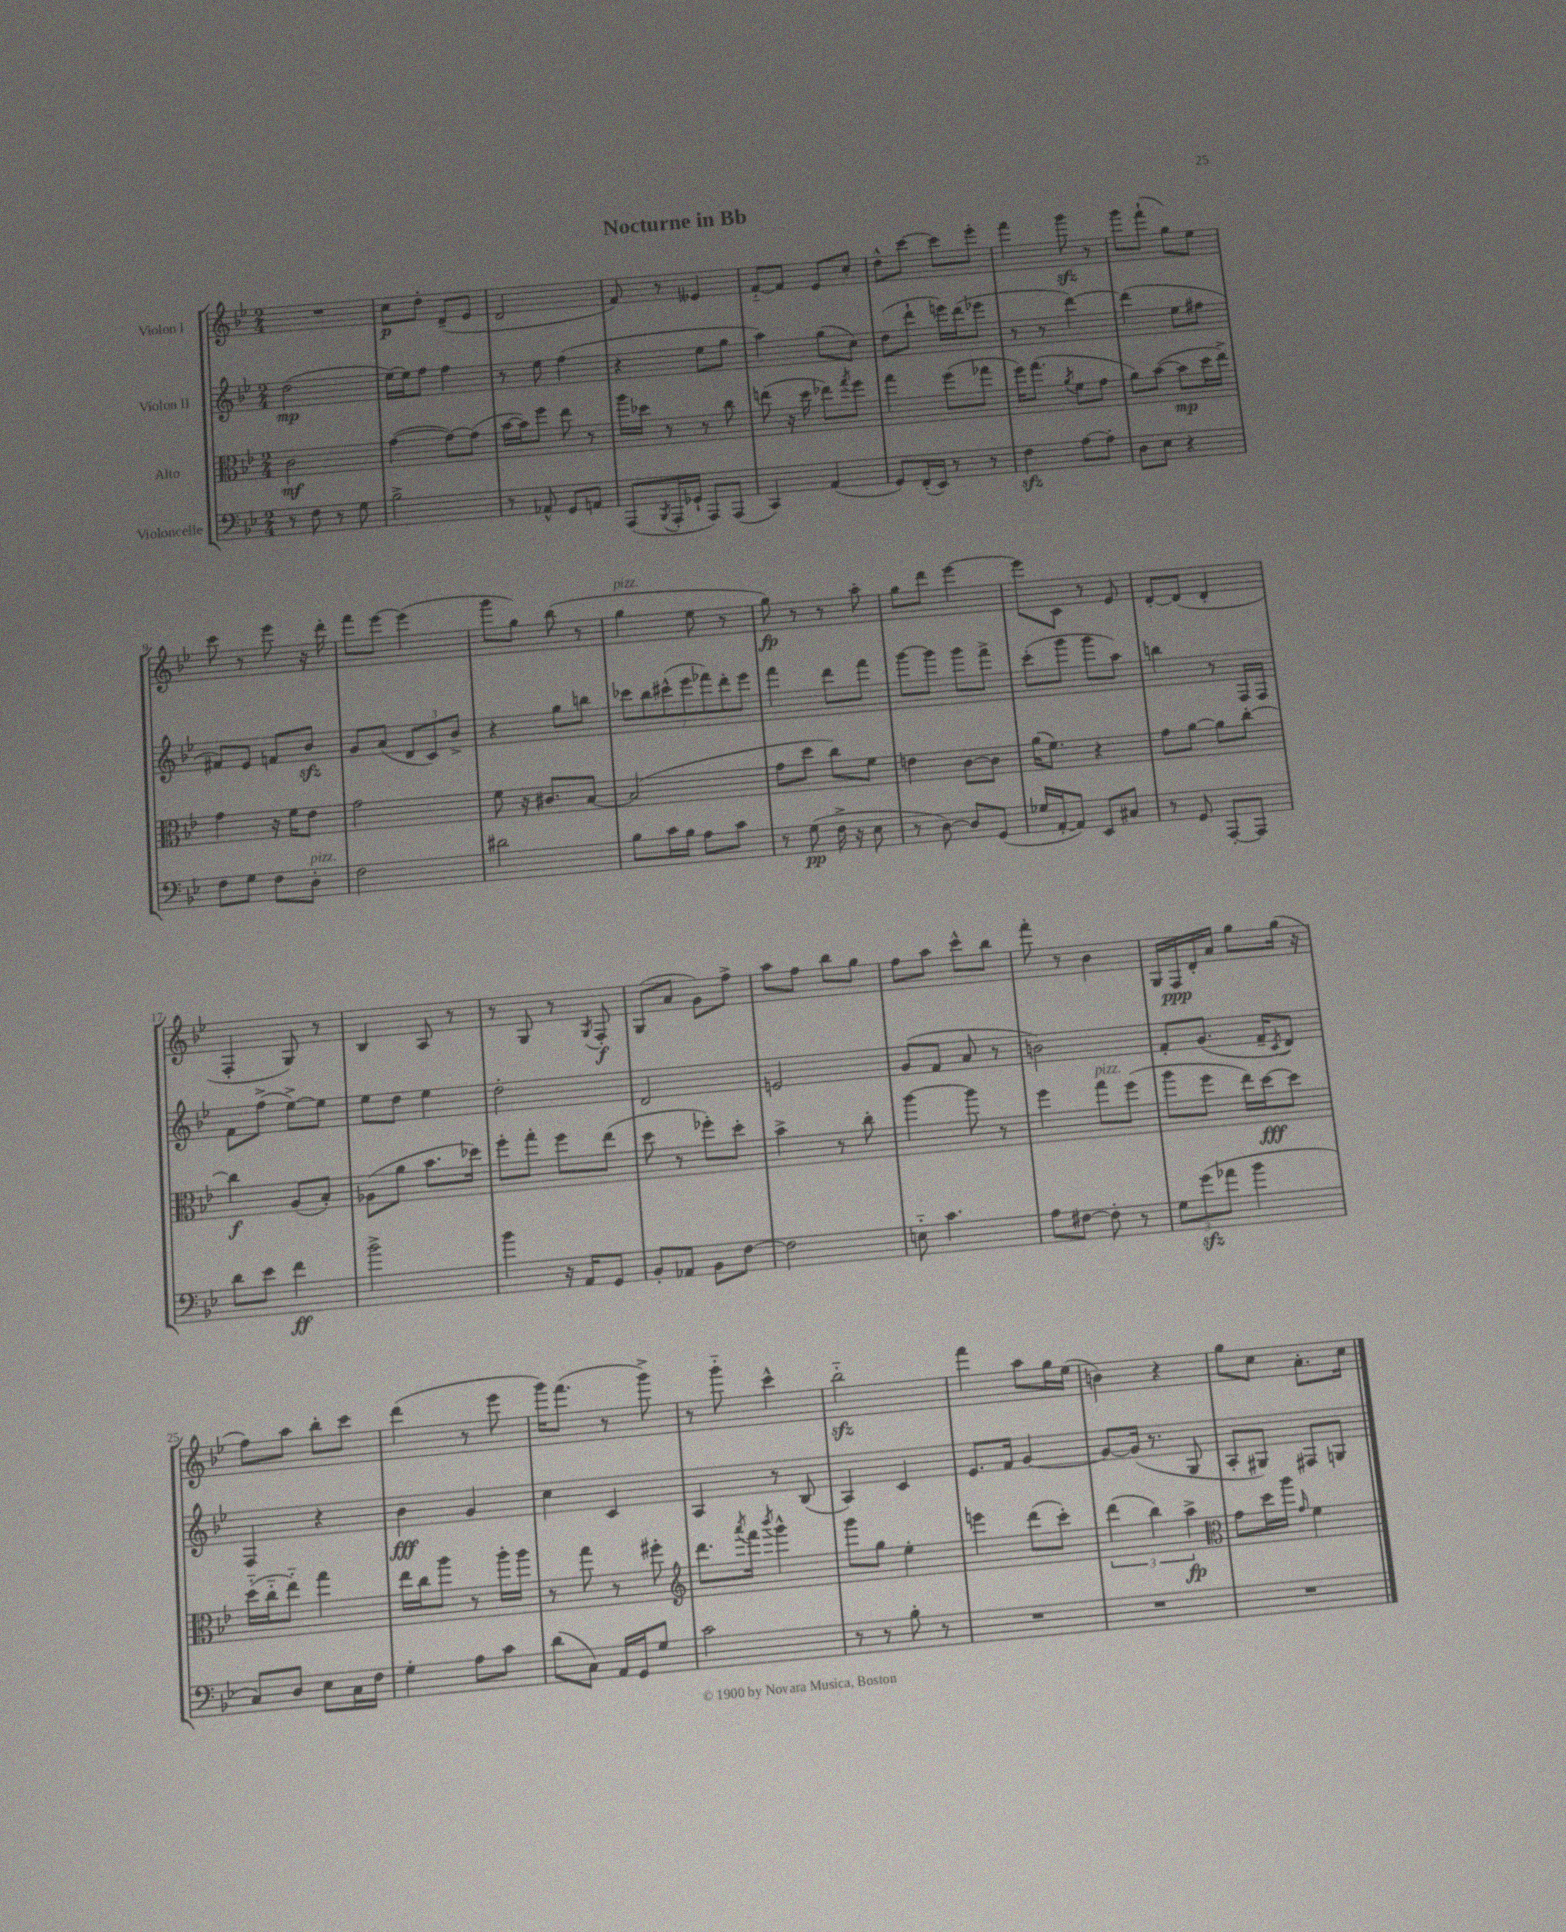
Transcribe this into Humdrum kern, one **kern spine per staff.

**kern	**dynam	**kern	**dynam	**kern	**dynam	**kern	**dynam
*part4	*part4	*part3	*part3	*part2	*part2	*part1	*part1
*staff4	*staff4	*staff3	*staff3	*staff2	*staff2	*staff1	*staff1
*I"Violoncelle	*	*I"Alto	*	*I"Violon II	*	*I"Violon I	*
*clefF4	*	*clefC3	*	*clefG2	*	*clefG2	*
*k[b-e-]	*	*k[b-e-]	*	*k[b-e-]	*	*k[b-e-]	*
*M2/4	*	*M2/4	*	*M2/4	*	*M2/4	*
=1	=1	=1	=1	=1	=1	=1	=1
8r	.	2c\	mf	(2dd\	mp	2r	.
8F\	.	.	.	.	.	.	.
8r	.	.	.	.	.	.	.
8G\	.	.	.	.	.	.	.
=2	=2	=2	=2	=2	=2	=2	=2
2B-^\	.	([4g\	.	[16ee-\LL)	.	8cc\L	p
.	.	.	.	16ee-\J]	.	.	.
.	.	.	.	8ff\J	.	8dd'\J	.
.	.	8g\L_)	.	4ff\	.	(8d~/L	.
.	.	(8g\J]	.	.	.	8e-/J	.
=3	=3	=3	=3	=3	=3	=3	=3
8r	.	[16b-\LL	.	8r	.	2d/	.
.	.	16b-\J])	.	.	.	.	.
8AA-X^^/	.	8ff\J	.	8ee-\	.	.	.
8GG/L	.	8ee-\	.	(4ff\	.	.	.
8AAn/J	.	8r	.	.	.	.	.
=4	=4	=4	=4	=4	=4	=4	=4
(8AAA/L	.	16aa\LL	.	4r	.	8f/)	.
.	.	16dd-X\JJ	.	.	.	.	.
8qBBB-/	.	.	.	.	.	.	.
16AAA'/L	.	8r	.	.	.	8r	.
16GG-X`/JJ	.	.	.	.	.	.	.
8AAA/L)	.	8r	.	8ee-\L	.	4e--X/	.
(8AAA/J	.	8cc\	.	8gg\J	.	.	.
=5	=5	=5	=5	=5	=5	=5	=5
4CC/)	.	(8een\	.	4aa\)	.	[8f/L	.
.	.	16r	.	.	.	8f/J]	.
.	.	16dd\	.	.	.	.	.
(4AA/	.	8ee-X\L)	.	(8gg\L	.	8e-/L	.
.	.	8qgg/	.	.	.	.	.
.	.	8ff\J	.	8cc\J)	.	8cc'/J	.
=6	=6	=6	=6	=6	=6	=6	=6
8GG/L)	.	4gg\	.	(8dd\L	.	8dd^^\L	.
(16FF'/L	.	.	.	8ddd`\J	.	[8ccc\J	.
16EE-/JJ)	.	.	.	.	.	.	.
8r	.	(8ff\L	.	16eeen\LL)	.	8ccc\L]	.
.	.	.	.	(16ddd\J	.	.	.
8r	.	8gg-X\J	.	8eee-X\J	.	8eee-'\J	.
=7	=7	=7	=7	=7	=7	=7	=7
4Fzz\	.	16ff\KL)	.	8r	.	4fff\	.
.	.	(8.gg\J	.	.	.	.	.
.	.	.	.	8r	.	.	.
.	.	8qa/	.	.	.	.	.
[8A\L	.	8f\L	.	[4ddd\)	.	8gggzz\	.
8A'\J]	.	8g\J	.	.	.	8r	.
=8	=8	=8	=8	=8	=8	=8	=8
8D\L	.	8a\L)	.	(4ddd\]	.	8ggg\L	.
8E-\J	.	([8b-\J	.	.	.	(8fff`\J	.
4r	.	8b-\L]	mp	8ee-\L	.	8gg\L)	.
.	.	16dd\L	.	8ff#X\J	.	8ee-\J	.
.	.	16ee-^\JJ)	.	.	.	.	.
!!LO:LB:g=z
=9	=9	=9	=9	=9	=9	=9	=9
8F\L	.	4g\	.	8f#X/L)	.	8ccc\	.
8G\J	.	.	.	8e-/J	.	8r	.
8F\L	.	16r	.	8fn/L	.	8eee-\	.
.	.	16f\KL	.	.	.	.	.
!LO:TX:a:i:t=pizz.	!	!	!	!	!	!	!
8D'\J	.	8e-\J	.	8b-zz/J	.	16r	.
.	.	.	.	.	.	16ddd'\	.
=10	=10	=10	=10	=10	=10	=10	=10
2F\	.	2g\	.	8g/L	.	8fff\L	.
.	.	.	.	(8a/J	.	[8eee-\J	.
.	.	.	.	12d/L	.	(4eee-\]	.
.	.	.	.	12c/)	.	.	.
.	.	.	.	12b-^/J	.	.	.
=11	=11	=11	=11	=11	=11	=11	=11
2d#X\	.	8f\	.	4r	.	8ggg\L	.
.	.	16r	.	.	.	8gg\J)	.
.	.	8.c#X/L	.	.	.	.	.
.	.	.	.	8gg\L	.	(8bb-\	.
.	.	[8B-/J	.	8bbn\J	.	8r	.
=12	=12	=12	=12	=12	=12	=12	=12
!	!	!	!	!	!	!LO:TX:a:i:t=pizz.	!
8B-\L	.	(2B-/]	.	14ccc-X\L	.	4gg\	.
.	.	.	.	14bb-\	.	.	.
16c\L	.	.	.	.	.	.	.
.	.	.	.	(14ccc#X^^\	.	.	.
16B-\JJ	.	.	.	.	.	.	.
.	.	.	.	14eee-\	.	.	.
8A\L	.	.	.	.	.	8ee-\	.
.	.	.	.	14fff-X\)	.	.	.
.	.	.	.	14ddd'\	.	.	.
8c\J	.	.	.	.	.	8r	.
.	.	.	.	14eee-\J	.	.	.
=13	=13	=13	=13	=13	=13	=13	=13
8r	.	8g\L	.	4fff\	.	8gg\)	fp
(8G\	pp	8dd\J	.	.	.	8r	.
16F^\	.	8cc\L)	.	8ddd\L	.	8r	.
16r	.	.	.	.	.	.	.
8E-\	.	8f\J	.	8fff\J	.	8aa'\	.
=14	=14	=14	=14	=14	=14	=14	=14
8r	.	4en\	.	[8ggg\L	.	8gg\L	.
[8D\)	.	.	.	8ggg\J]	.	8ddd\J	.
8D/L]	.	[8c\L	.	8ggg\L	.	[4eee-\	.
(8GG/J	.	8c\J]	.	8fff^\J	.	.	.
=15	=15	=15	=15	=15	=15	=15	=15
16G-X/LL	.	(16a\KL	.	(8ccc'\L	.	8eee-\L]	.
[16AA'/J	.	8.f\J)	.	.	.	.	.
8AA/J])	.	.	.	8ggg\J	.	8c\J	.
8EE-/L	.	4r	.	8ggg\L	.	8r	.
8C#X/J	.	.	.	8aa\J)	.	8e-/	.
=16	=16	=16	=16	=16	=16	=16	=16
8r	.	8g\L	.	4bbn\	.	[8d'/L	.
8GG/	.	[8a\J	.	.	.	(8d/J]	.
[8AAA'/L	.	8a\L]	.	8r	.	4d'/	.
8AAA/J]	.	[8cc'\J	.	16F/LL	.	.	.
.	.	.	.	16F/JJ	.	.	.
!!LO:LB:g=z
=17	=17	=17	=17	=17	=17	=17	=17
8d\L	.	4cc\]	f	8f\L	.	4F'/	.
8e-\J	.	.	.	(8ff^\J	.	.	.
4f\	ff	(8A/L	.	[8ee-^\L)	.	8G/)	.
.	.	8B-'/J)	.	8ee-\J]	.	8r	.
=18	=18	=18	=18	=18	=18	=18	=18
2b-^\	.	(8A-X\L	.	8ee-\L	.	4B-/	.
.	.	8a\J	.	8dd\J	.	.	.
.	.	8.b-\L	.	4ee-\	.	8A/	.
.	.	.	.	.	.	8r	.
.	.	16dd-X\Jk)	.	.	.	.	.
=19	=19	=19	=19	=19	=19	=19	=19
4b-\	.	8ff'\L	.	2dd'\	.	8r	.
.	.	8gg'\J	.	.	.	8G/	.
16r	.	8ff\L	.	.	.	8r	.
16AA/KL	.	.	.	.	.	.	.
.	.	.	.	.	.	8qG/	.
8GG/J	.	(8ee-\J	.	.	.	8F'/	f
=20	=20	=20	=20	=20	=20	=20	=20
8BB-'/L	.	8dd\	.	2d/	.	(8G/L	.
8AA-X/J	.	8r	.	.	.	8a/J	.
8BB-\L	.	8ff-X'\L)	.	.	.	8g\L)	.
[8F\J	.	8dd'\J	.	.	.	8ff^\J	.
=21	=21	=21	=21	=21	=21	=21	=21
2F\]	.	4b-^\	.	2en/	.	8aa\L	.
.	.	.	.	.	.	8ff\J	.
.	.	8r	.	.	.	8bb-\L	.
.	.	8cc'\	.	.	.	8gg\J	.
=22	=22	=22	=22	=22	=22	=22	=22
8En\	.	[4aa\	.	(8g/L	.	8ff\L	.
4.c\	.	.	.	8f/J	.	8aa\J	.
.	.	8aa\]	.	8a/	.	8ccc^^\L	.
.	.	8r	.	8r	.	8bb-\J	.
=23	=23	=23	=23	=23	=23	=23	=23
8A\L	.	4ff\	.	2bn\)	.	8fff'\	.
[8F#X\J	.	.	.	.	.	8r	.
!	!	!LO:TX:a:i:t=pizz.	!	!	!	!	!
8F#'\]	.	8gg\L	.	.	.	4b-\	.
8r	.	(8ff\J	.	.	.	.	.
=24	=24	=24	=24	=24	=24	=24	=24
12G\L	.	8aa\L	.	8f'/L	.	16G/LL	.
.	.	.	.	.	.	16F/	ppp
(12gzz\	.	.	.	.	.	.	.
.	.	8ff\J	.	(8.g/J	.	16d'/	.
12a-X\J	.	.	.	.	.	.	.
.	.	.	.	.	.	16a/JJ	.
4b-\	.	16ee-\LL)	.	.	.	8gg\L	.
.	.	[16dd\J	fff	16f~/KL	.	.	.
.	.	.	.	8qc/	.	.	.
.	.	8dd\J]	.	8d/J)	.	(16gg\Jk	.
.	.	.	.	.	.	16r	.
!!LO:LB:g=z
=25	=25	=25	=25	=25	=25	=25	=25
8C/L)	.	(16dd\LL	.	4F/	.	8ff\L)	.
.	.	16cc\J	.	.	.	.	.
8D/J	.	8ee-\J)	.	.	.	8aa\J	.
8E-\L	.	4gg\	.	4r	.	8bb-'\L	.
16C\L	.	.	.	.	.	8ccc\J	.
16F\JJ	.	.	.	.	.	.	.
=26	=26	=26	=26	=26	=26	=26	=26
4G'\	.	16ee-\LL	.	4b-\	fff	(4ddd\	.
.	.	16cc\J	.	.	.	.	.
.	.	8aa\J	.	.	.	.	.
8A\L	.	8r	.	4g/	.	8r	.
8c\J	.	16aa'\LL	.	.	.	8eee-\	.
.	.	16aa\JJ	.	.	.	.	.
=27	=27	=27	=27	=27	=27	=27	=27
(8d\L	.	8r	.	4cc\	.	16ggg\KL)	.
.	.	.	.	.	.	(8.fff\J	.
8C\J)	.	8gg\	.	.	.	.	.
16AA/LL	.	8r	.	4c/	.	8r	.
16GG/J	.	.	.	.	.	.	.
8G/J	.	8ff#X'\	.	.	.	8ggg^\)	.
=28	=28	=28	=28	=28	=28	=28	=28
*	*	*clefG2	*	*	*	*	*
2c\	.	8.ddd\L	.	4A/	.	8r	.
.	.	.	.	.	.	8ggg\	.
.	.	8qaaa/	.	.	.	.	.
.	.	16fff\Jk	.	.	.	.	.
.	.	8qbbb-/	.	.	.	.	.
.	.	4ggg^^\	.	8r	.	4ccc^^\	.
.	.	.	.	(8B-/	.	.	.
=29	=29	=29	=29	=29	=29	=29	=29
8r	.	8ggg\L	.	4A/)	.	2bb-zz\	.
8r	.	8gg\J	.	.	.	.	.
8B-'\	.	4ee-'\	.	4c/	.	.	.
8r	.	.	.	.	.	.	.
=30	=30	=30	=30	=30	=30	=30	=30
2r	.	4eeen\	.	8.e-/L	.	4fff\	.
.	.	.	.	16f/Jk	.	.	.
.	.	(8ddd\L	.	[4g/	.	8aa\L	.
.	.	8ccc'\J)	.	.	.	16gg\L	.
.	.	.	.	.	.	(16ee-\JJ	.
=31	=31	=31	=31	=31	=31	=31	=31
2r	.	(6ddd\	.	8g/L_	.	4bn\)	.
.	.	.	.	(16g/Jk]	.	.	.
.	.	6bb-\)	.	.	.	.	.
.	.	.	.	8.r	.	.	.
.	.	.	.	.	.	4r	.
.	.	6aa^\	fp	.	.	.	.
.	.	.	.	8G/	.	.	.
=32	=32	=32	=32	=32	=32	=32	=32
*	*	*clefC3	*	*	*	*	*
2r	.	8g\L	.	8A'/L	.	8gg\L	.
.	.	16dd\L	.	8G#X/J)	.	8cc\J	.
.	.	16aa\JJ	.	.	.	.	.
.	.	16qqg/	.	.	.	.	.
.	.	4f\	.	8F#X/L	.	8.a'\L	.
.	.	.	.	8Gn/J	.	.	.
.	.	.	.	.	.	16cc\Jk	.
==	==	==	==	==	==	==	==
*-	*-	*-	*-	*-	*-	*-	*-
